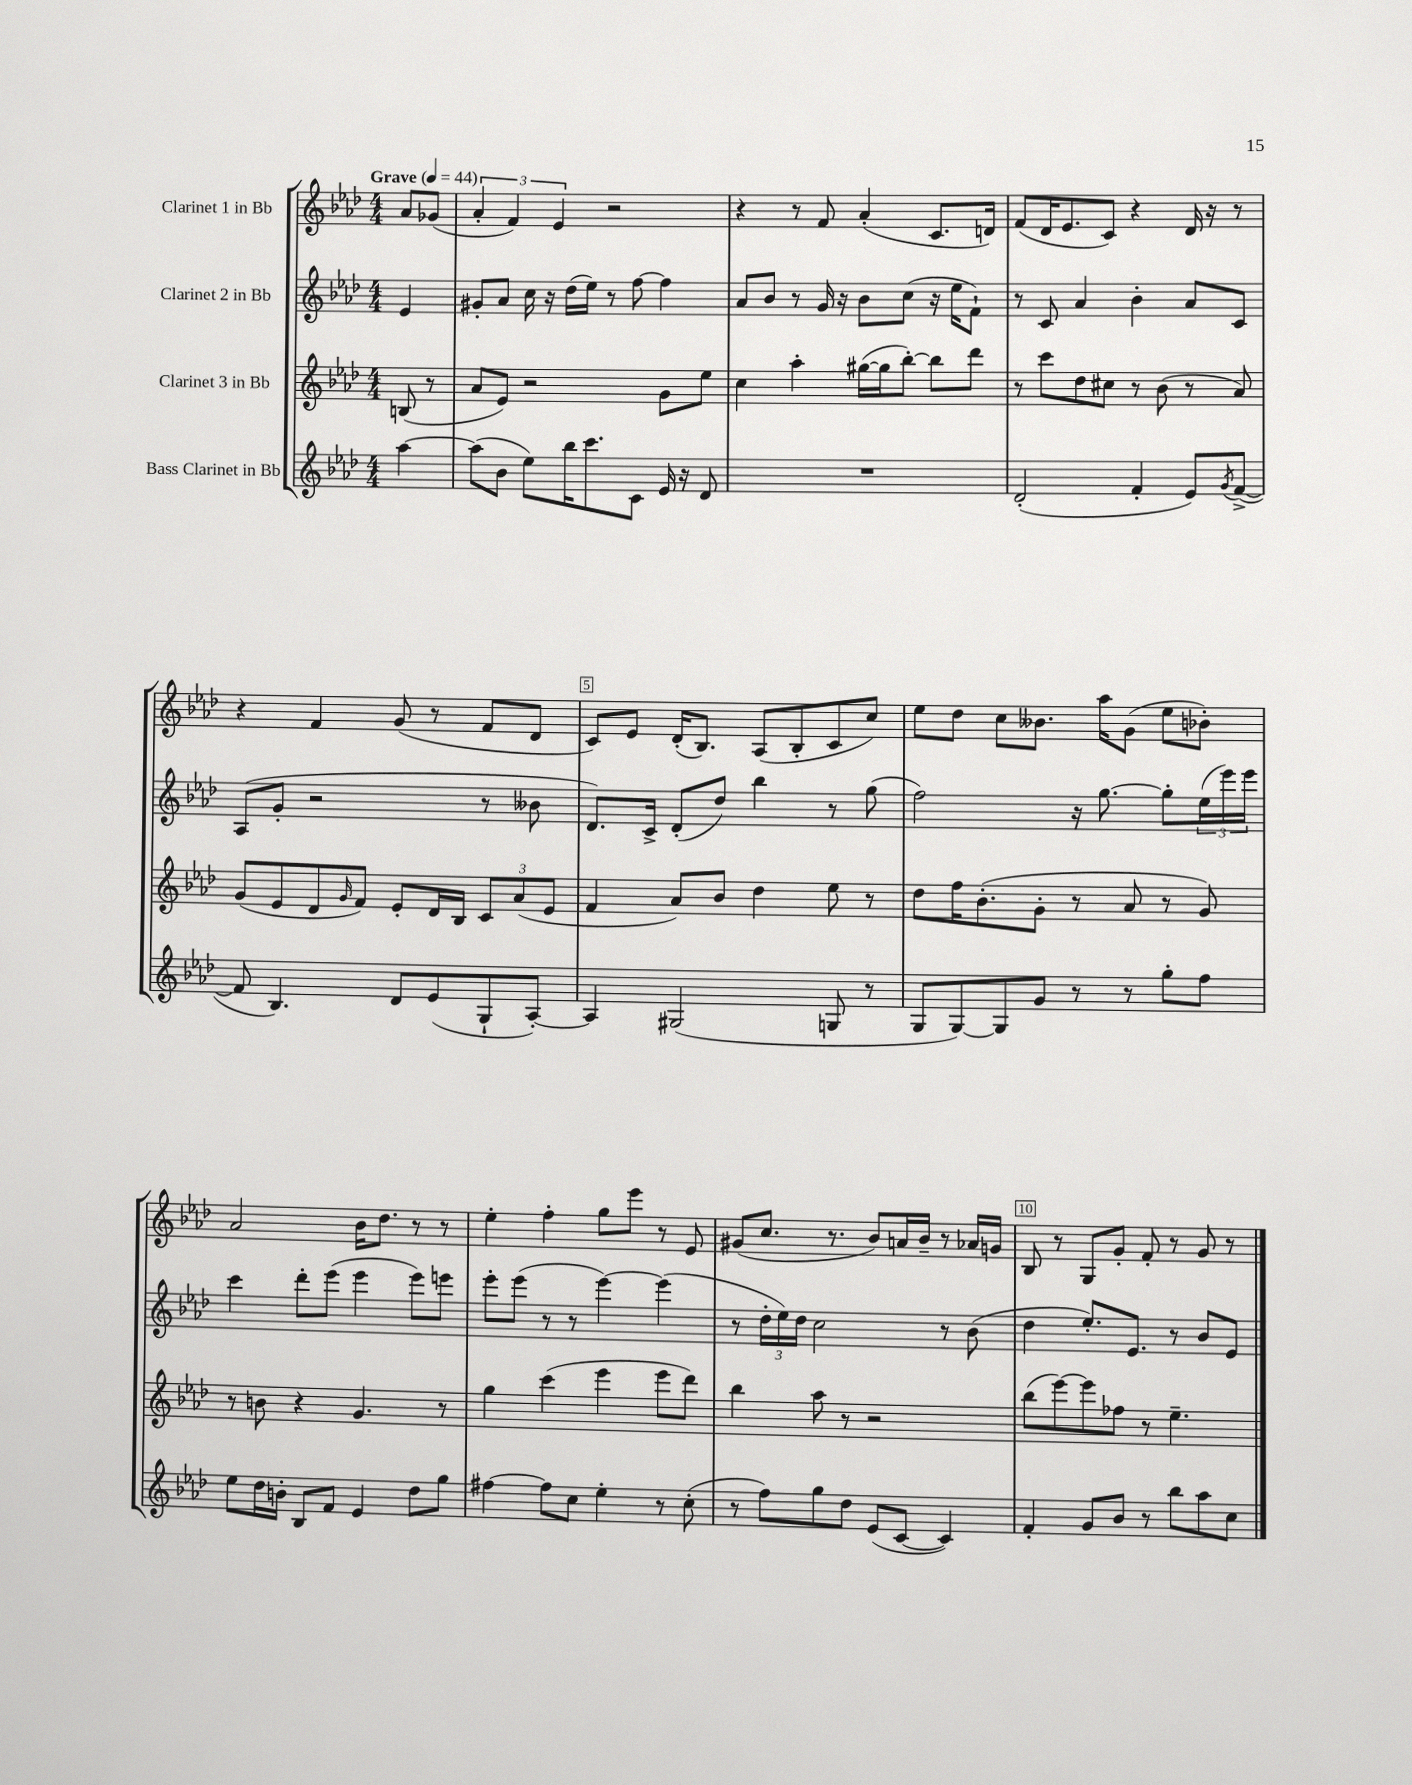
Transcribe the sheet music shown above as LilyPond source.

<<
\new StaffGroup <<
\new Staff = "s0" \with { instrumentName = "Clarinet 1 in Bb" } {
    \clef treble \key aes \major \numericTimeSignature \time 4/4 \partial 4 \tempo "Grave" 4 = 44
    aes'8 ges'8( |
    \tuplet 3/2 { aes'4-. f'4) ees'4 } r2 |
    r4 r8 f'8 aes'4-.( c'8. d'16) |
    f'8( des'16 ees'8. c'8) r4 des'16 r16 r8 |
    r4 f'4 g'8( r8 f'8 des'8 |
    c'8) ees'8 des'16-.( bes8.) aes8( bes8-. c'8 c''8) |
    ees''8 des''8 c''8 beses'8. aes''16 g'8( ees''8 bes'8-.) |
    aes'2 bes'16 des''8. r8 r8 |
    ees''4-. f''4-. g''8 ees'''8 r8 ees'8 |
    gis'8( c''8. r8. bes'8) a'16 bes'16-- r8 aes'16 g'16 |
    bes8 r8 g8 g'8-. f'8-. r8 g'8 r8 \bar "|." |
}
\new Staff = "s1" \with { instrumentName = "Clarinet 2 in Bb" } {
    \clef treble \key aes \major \numericTimeSignature \time 4/4 \partial 4
    ees'4 |
    gis'8-. aes'8 c''16 r16 des''16( ees''16) r8 f''8~ f''4 |
    aes'8 bes'8 r8 g'16 r16 bes'8 c''8( r16 ees''16 f'8-!) |
    r8 c'8 aes'4 bes'4-. aes'8 c'8 |
    aes8( g'8-. r2 r8 beses'8 |
    des'8.) c'16-> des'8-.( des''8) bes''4 r8 g''8( |
    f''2) r16 g''8.~ g''8-. \tuplet 3/2 { ees''16( ees'''16) ees'''16 } |
    c'''4 des'''8-. ees'''8( ees'''4 ees'''8) e'''8 |
    ees'''8-. ees'''8( r8 r8 ees'''4~) ees'''4( |
    r8 \tuplet 3/2 { des''16-. ees''16) des''16 } c''2 r8 bes'8( |
    des''4 ees''8.-.) ees'8. r8 bes'8 ees'8 \bar "|." |
}
\new Staff = "s2" \with { instrumentName = "Clarinet 3 in Bb" } {
    \clef treble \key aes \major \numericTimeSignature \time 4/4 \partial 4
    b8( r8 |
    aes'8 ees'8) r2 g'8 ees''8 |
    c''4 aes''4-. gis''16~( gis''16 bes''8~-.) bes''8 des'''8 |
    r8 c'''8 des''8 cis''8 r8 bes'8( r8 aes'8) |
    g'8( ees'8 des'8 \grace { g'16 } f'8) ees'8-. des'16 bes16 \tuplet 3/2 { c'8 aes'8( ees'8 } |
    f'4 aes'8) bes'8 des''4 ees''8 r8 |
    des''8 f''16 bes'8.-.( g'8-. r8 aes'8 r8 g'8) |
    r8 b'8 r4 g'4. r8 |
    g''4 c'''4( ees'''4 ees'''8 des'''8) |
    bes''4 aes''8 r8 r2 |
    bes''8( ees'''8~) ees'''8 fes''8 r8 ees''4.-- \bar "|." |
}
\new Staff = "s3" \with { instrumentName = "Bass Clarinet in Bb" } {
    \clef treble \key aes \major \numericTimeSignature \time 4/4 \partial 4
    aes''4~ |
    aes''8( bes'8 ees''8) bes''16 c'''8. c'8 ees'16 r16 des'8 |
    R1 |
    des'2-.( f'4-. ees'8) \acciaccatura { g'8 } f'8~->( |
    f'8 bes4.) des'8 ees'8( g8-! aes8~-.) |
    aes4 gis2( g8 r8 |
    g8 g8~) g8 g'8 r8 r8 g''8-. f''8 |
    ees''8 des''16 b'16-. bes8 f'8 ees'4 des''8 g''8 |
    fis''4~ fis''8 c''8 ees''4-. r8 c''8-.( |
    r8 f''8) g''8 des''8 ees'8( c'8~ c'4) |
    f'4-. g'8 bes'8 r8 bes''8 aes''8 c''8 \bar "|." |
}
>>
>>
\layout { \context { \Score \override BarNumber.break-visibility = ##(#f #t #t) barNumberVisibility = #(every-nth-bar-number-visible 5) \override BarNumber.stencil = #(make-stencil-boxer 0.1 0.3 ly:text-interface::print) } }
